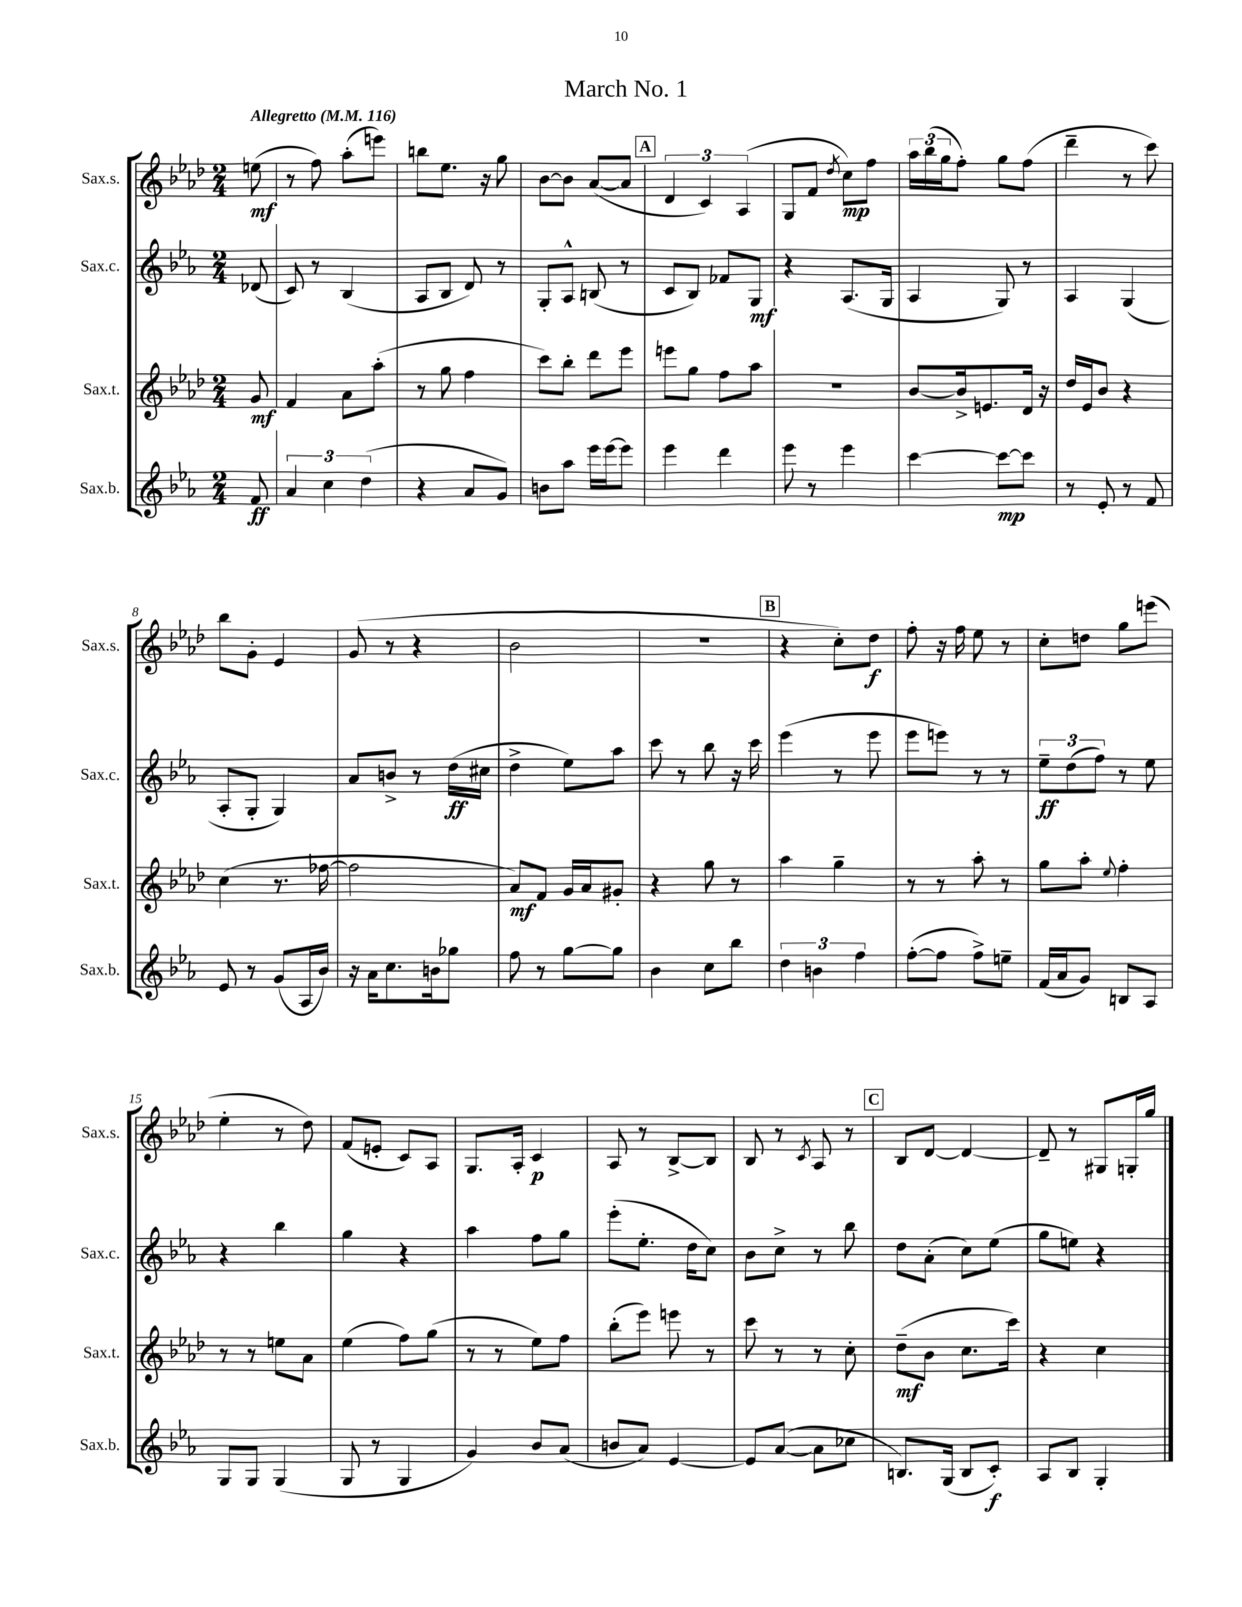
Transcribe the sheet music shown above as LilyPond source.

\header { title = "March No. 1" }
<<
\new StaffGroup <<
\new Staff = "s0" \with { instrumentName = "Sax.s." shortInstrumentName = "Sax.s." } {
    \clef treble \key aes \major \numericTimeSignature \time 2/4 \partial 8 \tempo "Allegretto" 4 = 116
    e''8\mf( |
    r8 f''8) aes''8-.( e'''8) |
    b''8 ees''8. r16 g''8 |
    bes'8~ bes'8 aes'8~( aes'8 |
    \mark \markup { \box "A" } \tuplet 3/2 { des'4 c'4) aes4( } |
    g8 f'8 \acciaccatura { des''8 } c''8\mp) f''8 |
    \tuplet 3/2 { aes''16 bes''16( g''16 } f''8-.) g''8 f''8( |
    des'''4-- r8 c'''8) |
    bes''8 g'8-. ees'4 |
    g'8( r8 r4 |
    bes'2 |
    R2 |
    \mark \markup { \box "B" } r4 c''8-.) des''8\f |
    f''8-. r16 f''16 ees''8 r8 |
    c''8-. d''8 g''8 e'''8( |
    ees''4-. r8 des''8) |
    f'8( e'8-. c'8) aes8 |
    g8. aes16-. c'4\p |
    aes8 r8 bes8~-> bes8 |
    bes8 r8 \acciaccatura { c'8 } aes8 r8 |
    \mark \markup { \box "C" } bes8 des'8~ des'4~ |
    des'8-- r8 gis8 g16-. g''16 \bar "|." |
}
\new Staff = "s1" \with { instrumentName = "Sax.c." shortInstrumentName = "Sax.c." } {
    \clef treble \key ees \major \numericTimeSignature \time 2/4 \partial 8
    des'8( |
    c'8) r8 bes4( |
    aes8 bes8 d'8) r8 |
    g8-. aes8-^ b8( r8 |
    \mark \markup { \box "A" } c'8 bes8) fes'8 g8\mf |
    r4 aes8.( g16 |
    aes4 g8) r8 |
    aes4 g4( |
    aes8-. g8-. g4) |
    aes'8 b'8-> r8 d''16\ff( cis''16 |
    d''4-> ees''8) aes''8 |
    c'''8 r8 bes''8 r16 c'''16 |
    \mark \markup { \box "B" } ees'''4( r8 ees'''8 |
    ees'''8 e'''8) r8 r8 |
    \tuplet 3/2 { ees''8--\ff d''8( f''8) } r8 ees''8 |
    r4 bes''4 |
    g''4 r4 |
    aes''4 f''8 g''8 |
    ees'''8-.( ees''8.-. d''16 c''8) |
    bes'8 c''8-> r8 bes''8 |
    \mark \markup { \box "C" } d''8 aes'8-.( c''8) ees''8( |
    g''8 e''8) r4 \bar "|." |
}
\new Staff = "s2" \with { instrumentName = "Sax.t." shortInstrumentName = "Sax.t." } {
    \clef treble \key aes \major \numericTimeSignature \time 2/4 \partial 8
    g'8\mf |
    f'4 aes'8 aes''8-.( |
    r8 g''8 f''4 |
    c'''8) bes''8-. des'''8 ees'''8 |
    \mark \markup { \box "A" } e'''8 g''8 f''8 aes''8 |
    r2 |
    bes'8~ bes'16-> e'8. des'16 r16 |
    des''16 ees'16 bes'8 r4 |
    c''4( r8. fes''16~ |
    fes''2 |
    aes'8\mf) f'8 g'16 aes'16 gis'8-. |
    r4 g''8 r8 |
    \mark \markup { \box "B" } aes''4 g''4-- |
    r8 r8 aes''8-. r8 |
    g''8 aes''8-. \appoggiatura { ees''8 } f''4-. |
    r8 r8 e''8 aes'8 |
    ees''4( f''8) g''8( |
    r8 r8 ees''8) f''8 |
    bes''8-.( ees'''8) e'''8 r8 |
    c'''8 r8 r8 c''8-. |
    \mark \markup { \box "C" } des''8--\mf( bes'8 c''8. c'''16) |
    r4 c''4 \bar "|." |
}
\new Staff = "s3" \with { instrumentName = "Sax.b." shortInstrumentName = "Sax.b." } {
    \clef treble \key ees \major \numericTimeSignature \time 2/4 \partial 8
    f'8\ff |
    \tuplet 3/2 { aes'4 c''4 d''4( } |
    r4 aes'8 g'8) |
    b'8 aes''8 ees'''16 ees'''16~ ees'''8 |
    \mark \markup { \box "A" } ees'''4 d'''4 |
    ees'''8 r8 ees'''4 |
    c'''4~ c'''8~\mp c'''8 |
    r8 ees'8-. r8 f'8 |
    ees'8 r8 g'8( aes16 bes'16) |
    r16 aes'16 c''8. b'16 ges''8 |
    f''8 r8 g''8~ g''8 |
    bes'4 c''8 bes''8 |
    \mark \markup { \box "B" } \tuplet 3/2 { d''4 b'4 f''4 } |
    f''8~-.( f''8 f''8->) e''8-- |
    f'16( aes'16 g'8) b8 aes8 |
    g8 g8 g4( |
    g8 r8 g4 |
    g'4) bes'8 aes'8( |
    b'8 aes'8) ees'4~ |
    ees'8 aes'8~( aes'8 ces''8 |
    \mark \markup { \box "C" } b8.) g16( b8 c'8-.\f) |
    aes8 bes8 g4-. \bar "|." |
}
>>
>>
